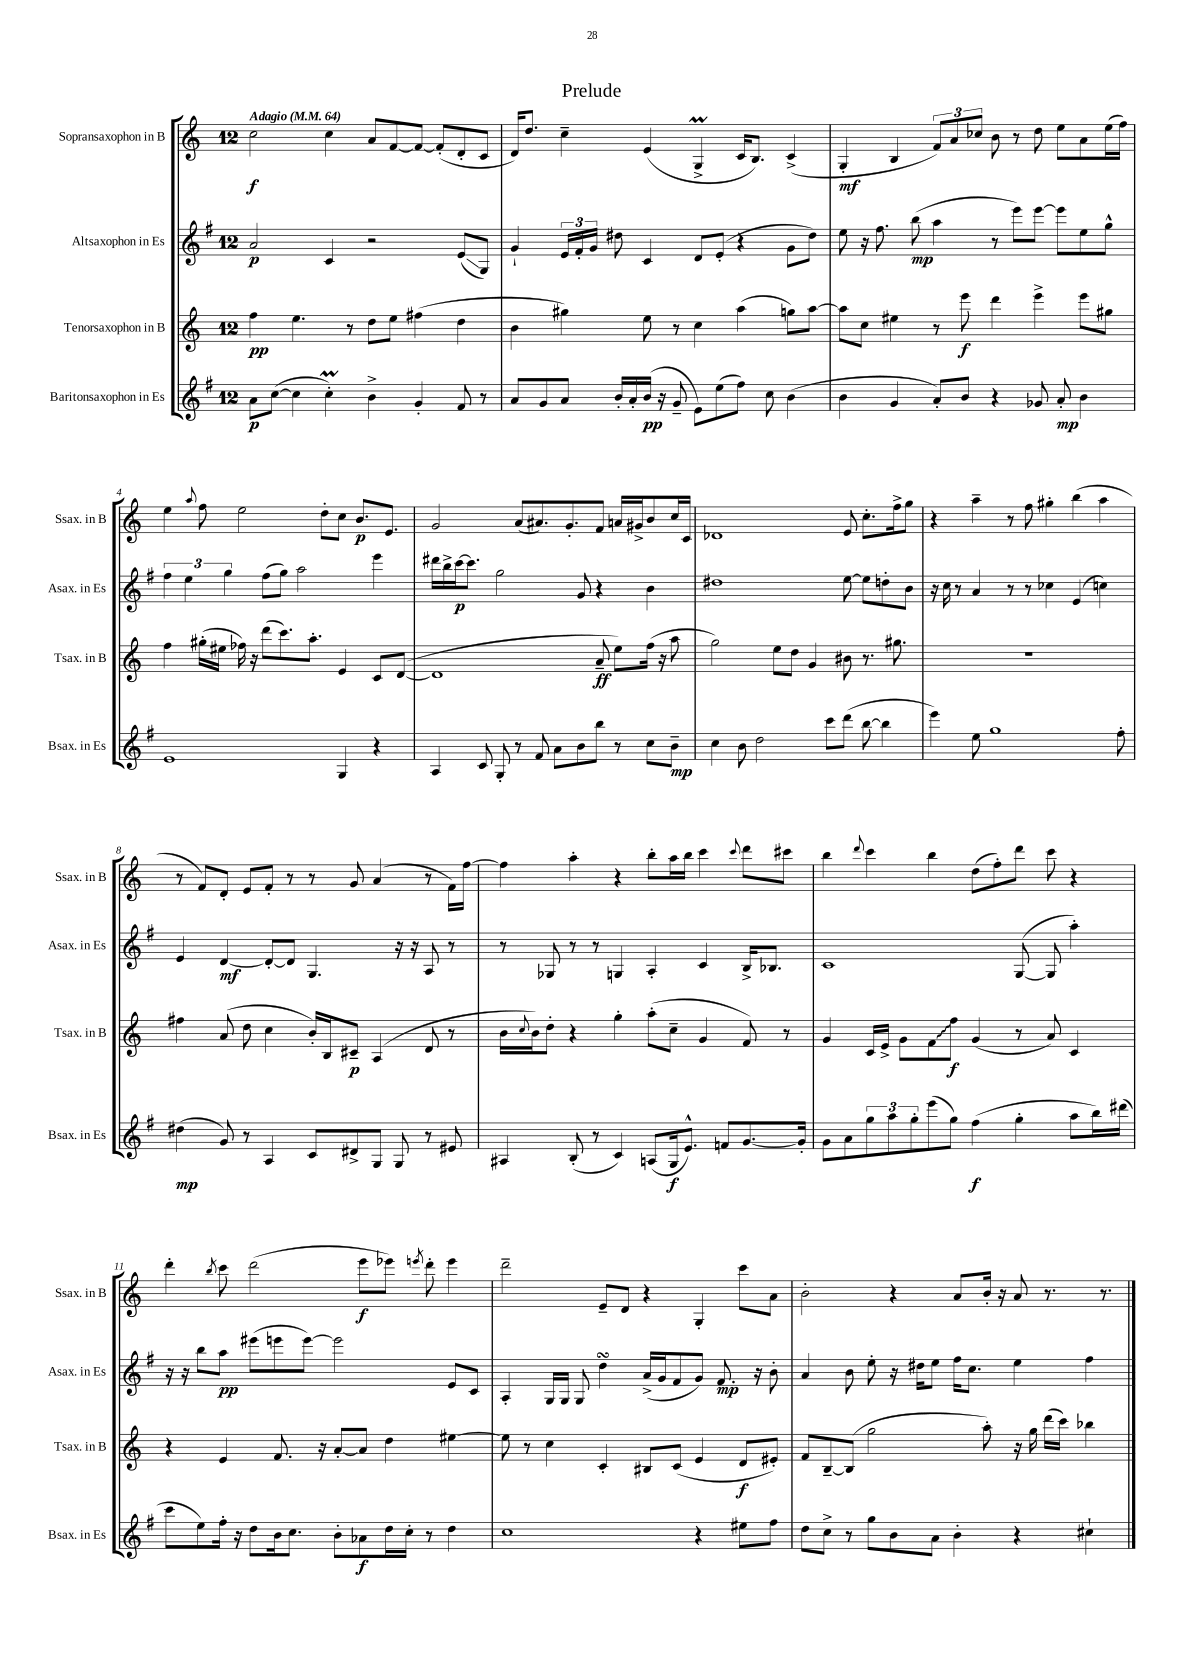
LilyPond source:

\header { title = "Prelude" }
<<
\new StaffGroup <<
\new Staff = "s0" \with { instrumentName = "Sopransaxophon in B" shortInstrumentName = "Ssax. in B" } {
    \clef treble \key c \major \once \override Staff.TimeSignature.style = #'single-digit \time 12/8 \tempo "Adagio" 4 = 64
    c''2\f c''4 a'8 f'8~ f'8~ f'8-.( d'8-. c'8 |
    d'16) d''8. c''4-- e'4( g4->\prall c'16 b8.) c'4->( |
    g4-.\mf b4 \tuplet 3/2 { f'8) a'8 ces''8 } b'8 r8 d''8 e''8 a'8 e''16( f''16) |
    e''4 \appoggiatura { a''8 } f''8 e''2 d''8-. c''8 b'8.\p e'8. |
    g'2 a'8( ais'8.) g'8.-. f'8 a'16 gis'16-> b'8 c''16 c'16 |
    des'1 e'8 c''8.-. f''16-> g''8 |
    r4 a''4-- r8 f''8 gis''4-. b''4( a''4 |
    r8 f'8) d'8-. e'8 f'8-. r8 r8 g'8 a'4( r8 f'16) f''16~ |
    f''4 a''4-. r4 b''8-. a''16 b''16 c'''4 \appoggiatura { c'''8 } d'''8 cis'''8 |
    b''4 \appoggiatura { d'''8 } c'''4 b''4 d''8( f''8-.) d'''8 c'''8 r4 |
    d'''4-. \acciaccatura { b''8 } c'''8 d'''2( e'''8\f ees'''8) \acciaccatura { e'''8 } d'''8-. e'''4 |
    d'''2-- e'8-- d'8 r4 g4-. c'''8 a'8 |
    b'2-. r4 a'8 b'16-. r16 a'8 r8. r8. \bar "|." |
}
\new Staff = "s1" \with { instrumentName = "Altsaxophon in Es" shortInstrumentName = "Asax. in Es" } {
    \clef treble \key g \major \once \override Staff.TimeSignature.style = #'single-digit \time 12/8
    a'2\p c'4 r2 e'8\glissando( g8) |
    g'4-! \tuplet 3/2 { e'16 fis'16-. g'16 } dis''8 c'4 d'8 e'8-.( r4 g'8 dis''8) |
    e''8 r16 fis''8. b''8\mp( a''4 r8 e'''8) e'''8~ e'''8 e''8 g''8-^ |
    \tuplet 3/2 { fis''4 e''4 g''4 } fis''8( g''8) a''2 e'''4 |
    dis'''16 b''16-> c'''16~\p c'''8. g''2 g'8 r4 b'4 |
    dis''1 e''8~ e''8 d''8-. b'8 |
    r16 c''16 r8 a'4 r8 r8 ces''4 e'4( c''4) |
    e'4 d'4~\mf d'8~-. d'8 g4. r16 r16 a8 r8 |
    r8 ges8 r8 r8 g4 a4-. c'4 b16-> bes8. |
    c'1 g8~( g8 a''4-.) |
    r16 r16 b''8 a''8\pp eis'''8( e'''8 e'''8~) e'''2 e'8 c'8 |
    a4-. g16 g16 g8 d''4\turn a'16->( g'16 fis'8 g'8) fis'8.\mp r16 b'8-. |
    a'4 b'8 e''8-. r16 dis''16 e''8 fis''16 c''8. e''4 fis''4 \bar "|." |
}
\new Staff = "s2" \with { instrumentName = "Tenorsaxophon in B" shortInstrumentName = "Tsax. in B" } {
    \clef treble \key c \major \once \override Staff.TimeSignature.style = #'single-digit \time 12/8
    f''4\pp e''4. r8 d''8 e''8 fis''4( d''4 |
    b'4 gis''4) e''8 r8 c''4 a''4( g''8) a''8~ |
    a''8 c''8 eis''4 r8 e'''8\f d'''4 e'''4-> e'''8 gis''8 |
    f''4 gis''16-.( eis''16 fes''16) r16 d'''8( c'''8.) a''8.-. e'4 c'8 d'8~( |
    d'1 a'8--\ff e''8) f''16( r16 a''8 |
    g''2) e''8 d''8 g'4 bis'8 r8. gis''8. |
    R1. |
    fis''4 a'8( d''8 c''4 b'16-.) b16 cis'8--\p a4( d'8 r8 |
    b'16 \appoggiatura { c''8 } b'16) d''8-. r4 g''4-. a''8-.( c''8-- g'4 f'8) r8 |
    g'4 c'16 e'16-> g'8 \once \override Glissando.style = #'zigzag f'8\glissando f''8\f g'4( r8 a'8) c'4 |
    r4 e'4 f'8. r16 a'8~-. a'8 d''4 eis''4~ |
    eis''8 r8 c''4 c'4-. bis8 c'8( e'4 d'8\f eis'8-.) |
    f'8 b8~-- b8( g''2 a''8-.) r16 g''16 d'''16( c'''16) bes''4 \bar "|." |
}
\new Staff = "s3" \with { instrumentName = "Baritonsaxophon in Es" shortInstrumentName = "Bsax. in Es" } {
    \clef treble \key g \major \once \override Staff.TimeSignature.style = #'single-digit \time 12/8
    a'8\p c''8~( c''4 c''4-.\prall) b'4-> g'4-. fis'8 r8 |
    a'8 g'8 a'8 b'16-. a'16-. b'16\pp( r16 g'8-- e'8) e''8( fis''8) c''8 b'4( |
    b'4 g'4 a'8-.) b'8 r4 ges'8 a'8-.\mp b'4 |
    e'1 g4 r4 |
    a4 c'8 g8-. r8 fis'8 a'8 b'8 b''8 r8 c''8 b'8--\mp |
    c''4 b'8 d''2 c'''8 d'''8( b''8~ b''4 |
    e'''4) e''8 g''1 fis''8-. |
    dis''4\mp( g'8) r8 a4 c'8 dis'8-> g8 g8 r8 eis'8 |
    ais4 b8-.( r8 c'4) a8( g16\f e'8.-^) f'8 g'8.~ g'16-. |
    g'8 a'8 \tuplet 3/2 { g''8 a''8 g''8-. } e'''8( g''8) fis''4\f( g''4-. a''8 b''16) dis'''16( |
    c'''8 e''8) fis''16-. r16 d''8 b'16 c''8. b'8-. aes'8\f d''16 c''16-. r8 d''4 |
    c''1 r4 eis''8 fis''8 |
    d''8 c''8-> r8 g''8 b'8 a'8 b'4-. r4 cis''4-! \bar "|." |
}
>>
>>
